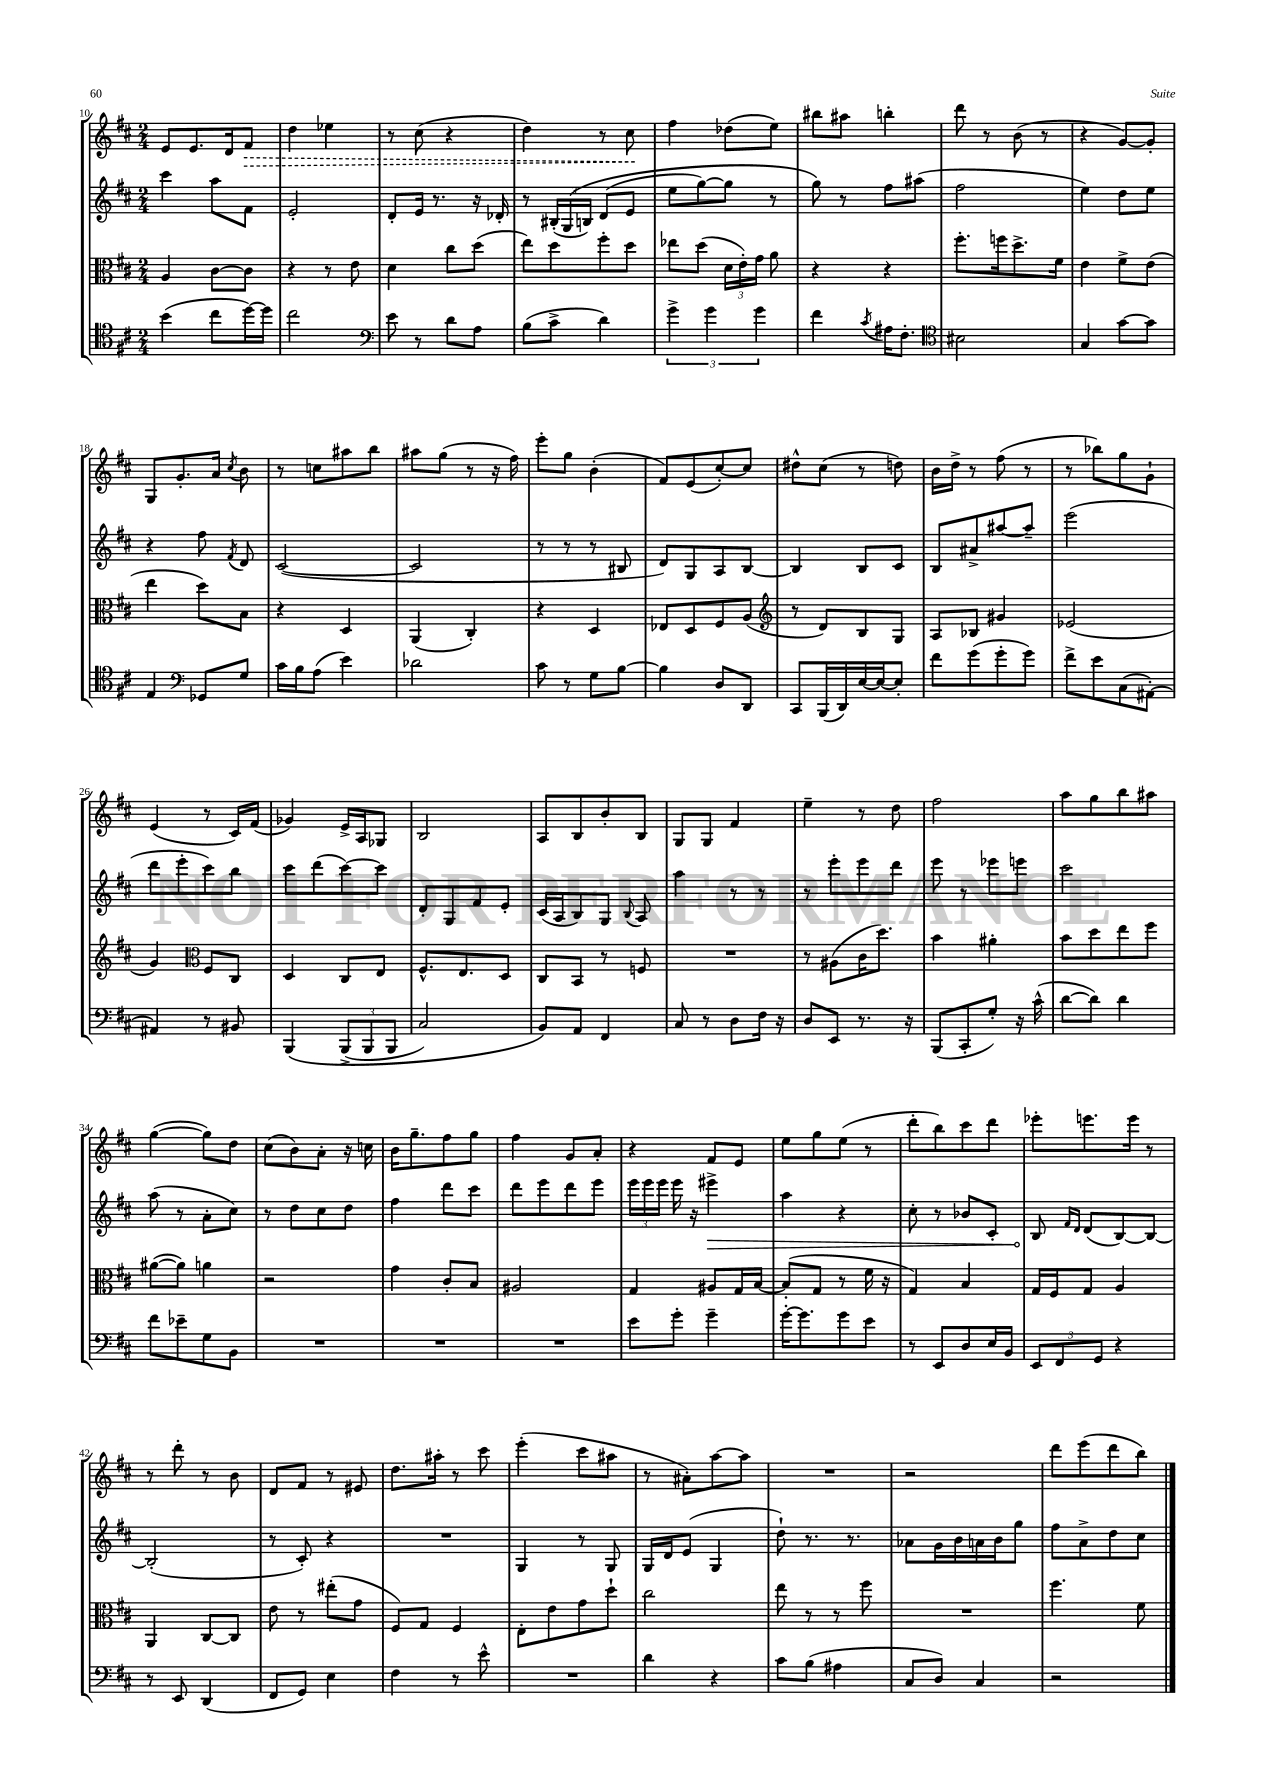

**kern	**kern	**kern	**kern
*staff4	*staff3	*staff2	*staff1
*clefC4	*clefC3	*clefG2	*clefG2
*k[f#c#]	*k[f#c#]	*k[f#c#]	*k[f#c#]
*M2/4	*M2/4	*M2/4	*M2/4
(4b	4A	4ccc#	8e
.	.	.	8.e
8cc#	[8c#	8aa	.
.	.	.	16d
[16dd)	8c#]	8f#	8f#
16dd]	.	.	.
=	=	=	=
2cc#	4r	2e'	4dd
.	8r	.	4ee-
.	8e	.	.
=	=	=	=
*clefF4	*	*	*
8e	4d	8d'	8r
8r	.	16e	(8cc#
.	.	8.r	.
8d	8cc#	.	4r
8A	(8dd	16r	.
.	.	16d-'	.
=	=	=	=
(8B	8ee)	8r	4dd)
8c#^	8dd	(24B#'	.
.	.	&(24G	.
.	.	24B)	.
4d)	8ff#'	(8d	8r
.	8dd	8e	8cc#
=	=	=	=
6g^	8ee-	8ee	4ff#
.	(8dd	[8gg)	.
6g	.	.	.
.	24d	8gg]	(8dd-
.	24e')	.	.
6g	24g	.	.
.	8a	8r	8ee)
=	=	=	=
4f#	4r	8gg&)	8bb#
.	.	8r	8aa#
8qc#	.	.	.
16A#	4r	8ff#	4bb'
8.F#'	.	.	.
.	.	(8aa#	.
=	=	=	=
*clefC4	*	*	*
2B#	8.ff#'	2ff#	8ddd
.	.	.	8r
.	16ff	.	.
.	8.dd^	.	(8b
.	.	.	8r
.	16f#	.	.
=	=	=	=
4G	4e	4ee)	4r
[8g	8f#^	8dd	[8g)
8g]	(8e	8ee	8g']
=	=	=	=
4E	4ee	4r	8G
.	.	.	8.g'
*clefF4	*	*	*
8GG-	8dd)	8ff#	.
.	.	.	16a
.	.	8qf#	8qcc#
8G	8B	8d	8b
=	=	=	=
16c#	4r	([2c#	8r
16B	.	.	.
(8A	.	.	8cc
4e)	4D	.	8aa#
.	.	.	8bb
=	=	=	=
2d-	(4AA	2c#]	8aa#
.	.	.	(8gg
.	4C#')	.	8r
.	.	.	16r
.	.	.	16ff#)
=	=	=	=
8c#	4r	8r	8eee'
8r	.	8r	8gg
8G	4D	8r	(4b'
[8B	.	8B#	.
=	=	=	=
4B]	8E-	8d)	8f#)
.	8D	8G	(8e
8D	8F#	8A	[8cc#')
8DD	(8A	[8B	8cc#]
=	=	=	=
*	*clefG2	*	*
8CC#	8r	4B]	8dd#^^
(16BBB	8d)	.	(8cc#
16DD)	.	.	.
[16E	8B	8B	8r
16E_	.	.	.
8E']	8G	8c#	8dd)
=	=	=	=
8f#	8A	8B	16b
.	.	.	16dd^
(8g	8B-	8a#^	8r
8g'	4g#	[8aa#	(8ff#
8g)	.	8aa#~]	8r
=	=	=	=
8f#^	(2e-	(2eee	8r
8e	.	.	8bb-)
(8C#	.	.	8gg
[8AA#')	.	.	8g`
=	=	=	=
4AA#]	4g)	8ddd	(4e
.	.	8eee'	.
*	*clefC3	*	*
8r	8F#	8ccc#)	8r
8BB#	8C#	8bb	16c#)
.	.	.	(16f#
=	=	=	=
&(4BBB	4D	8ccc#	4g-)
.	.	(8ddd	.
(12BBB^	8C#	[8ccc#)	16e^
.	.	.	16A
12BBB	.	.	.
.	8E	8ccc#]	8G-
12BBB	.	.	.
=	=	=	=
2C#)	8.F#^^	8d'	2B
.	.	8G	.
.	8.E	.	.
.	.	8f#	.
.	8D	8e'	.
=	=	=	=
8BB&)	8C#	(16c#	8A
.	.	16A	.
8AA	8BB	8B)	8B
4FF#	8r	8G	8b'
.	.	8qqB	.
.	8F	8A	8B
=	=	=	=
8C#	2r	4aa	8G
8r	.	.	8G
8D	.	8r	4f#
16F#	.	8r	.
16r	.	.	.
=	=	=	=
8D	8r	8r	4ee~
8EE	(8A#	8eee'	.
8.r	16c#	8eee	8r
.	8.dd)	.	.
.	.	8ddd	8dd
16r	.	.	.
=	=	=	=
(8BBB	4b	8eee	2ff#
8CC#'	.	8r	.
8G')	4a#'	8eee-	.
16r	.	8eee	.
(16c#^^	.	.	.
=	=	=	=
[8d	8b	2ccc#	8aa
8d])	8dd	.	8gg
4d	8ee	.	8bb
.	8ff#	.	8aa#
=	=	=	=
8f#	([8a#	(8aa	([4gg
8e-~	8a#])	8r	.
8G	4a	8a'	8gg])
8BB	.	8cc#)	8dd
=	=	=	=
2r	2r	8r	(8cc#
.	.	8dd	8b)
.	.	8cc#	8a'
.	.	8dd	16r
.	.	.	16cc
=	=	=	=
2r	4g	4ff#	16b
.	.	.	8.gg~
.	8c#'	8ddd	8ff#
.	8B	8ccc#	8gg
=	=	=	=
2r	2A#	8ddd	4ff#
.	.	8eee	.
.	.	8ddd	8g
.	.	8eee	8a'
=	=	=	=
8e	4G	24eee	4r
.	.	24eee	.
.	.	24eee	.
8g'	.	16eee	.
.	.	16r	.
4g~	8A#	4eee#^	8f#
.	16G	.	8e
.	[16B	.	.
=	=	=	=
[16g'	(8B']	4aa	8ee
8.g]	.	.	.
.	8G	.	8gg
8g	8r	4r	(8ee
8e	16f#	.	8r
.	16r	.	.
=	=	=	=
8r	4G)	8cc#'	8ddd'
8EE	.	8r	8bb)
8D	4B	8b-	8ccc#
16E	.	8c#'	8ddd
16BB	.	.	.
=	=	=	=
12EE	16G	8B	8eee-'
.	16F#	.	.
12FF#	.	.	.
.	.	16qqf#	.
.	.	16qqd	.
.	8G	(8d	8.eee
12GG	.	.	.
4r	4A	[8B)	.
.	.	.	16eee
.	.	8B_	8r
=	=	=	=
8r	4AA	(2B']	8r
8EE	.	.	8ddd'
(4DD	[8C#	.	8r
.	8C#]	.	8b
=	=	=	=
8FF#	8e	8r	8d
8GG)	8r	8c#')	8f#
4E	(8ee#'	4r	8r
.	8g	.	8e#
=	=	=	=
4F#	8F#)	2r	8.dd
.	8G	.	.
.	.	.	16aa#'
8r	4F#	.	8r
8e^^	.	.	8ccc#
=	=	=	=
2r	8E'	4G	(4eee'
.	8e	.	.
.	8g	8r	8ccc#
.	8dd`	8G	8aa#
=	=	=	=
4d	2cc#	16G	8r
.	.	16d	.
.	.	(8e	8a#')
4r	.	4G	[8aa
.	.	.	8aa]
=	=	=	=
8c#	8ee	8dd`)	2r
(8B	8r	8.r	.
4A#	8r	.	.
.	.	8.r	.
.	8ff#	.	.
=	=	=	=
8C#	2r	8a-	2r
8D)	.	16g	.
.	.	16b	.
4C#	.	16a	.
.	.	16b	.
.	.	8gg	.
=	=	=	=
2r	4.ff#	8ff#	8ddd
.	.	8a^	(8eee
.	.	8dd	8ddd
.	8f#	8cc#	8bb)
==	==	==	==
*-	*-	*-	*-
